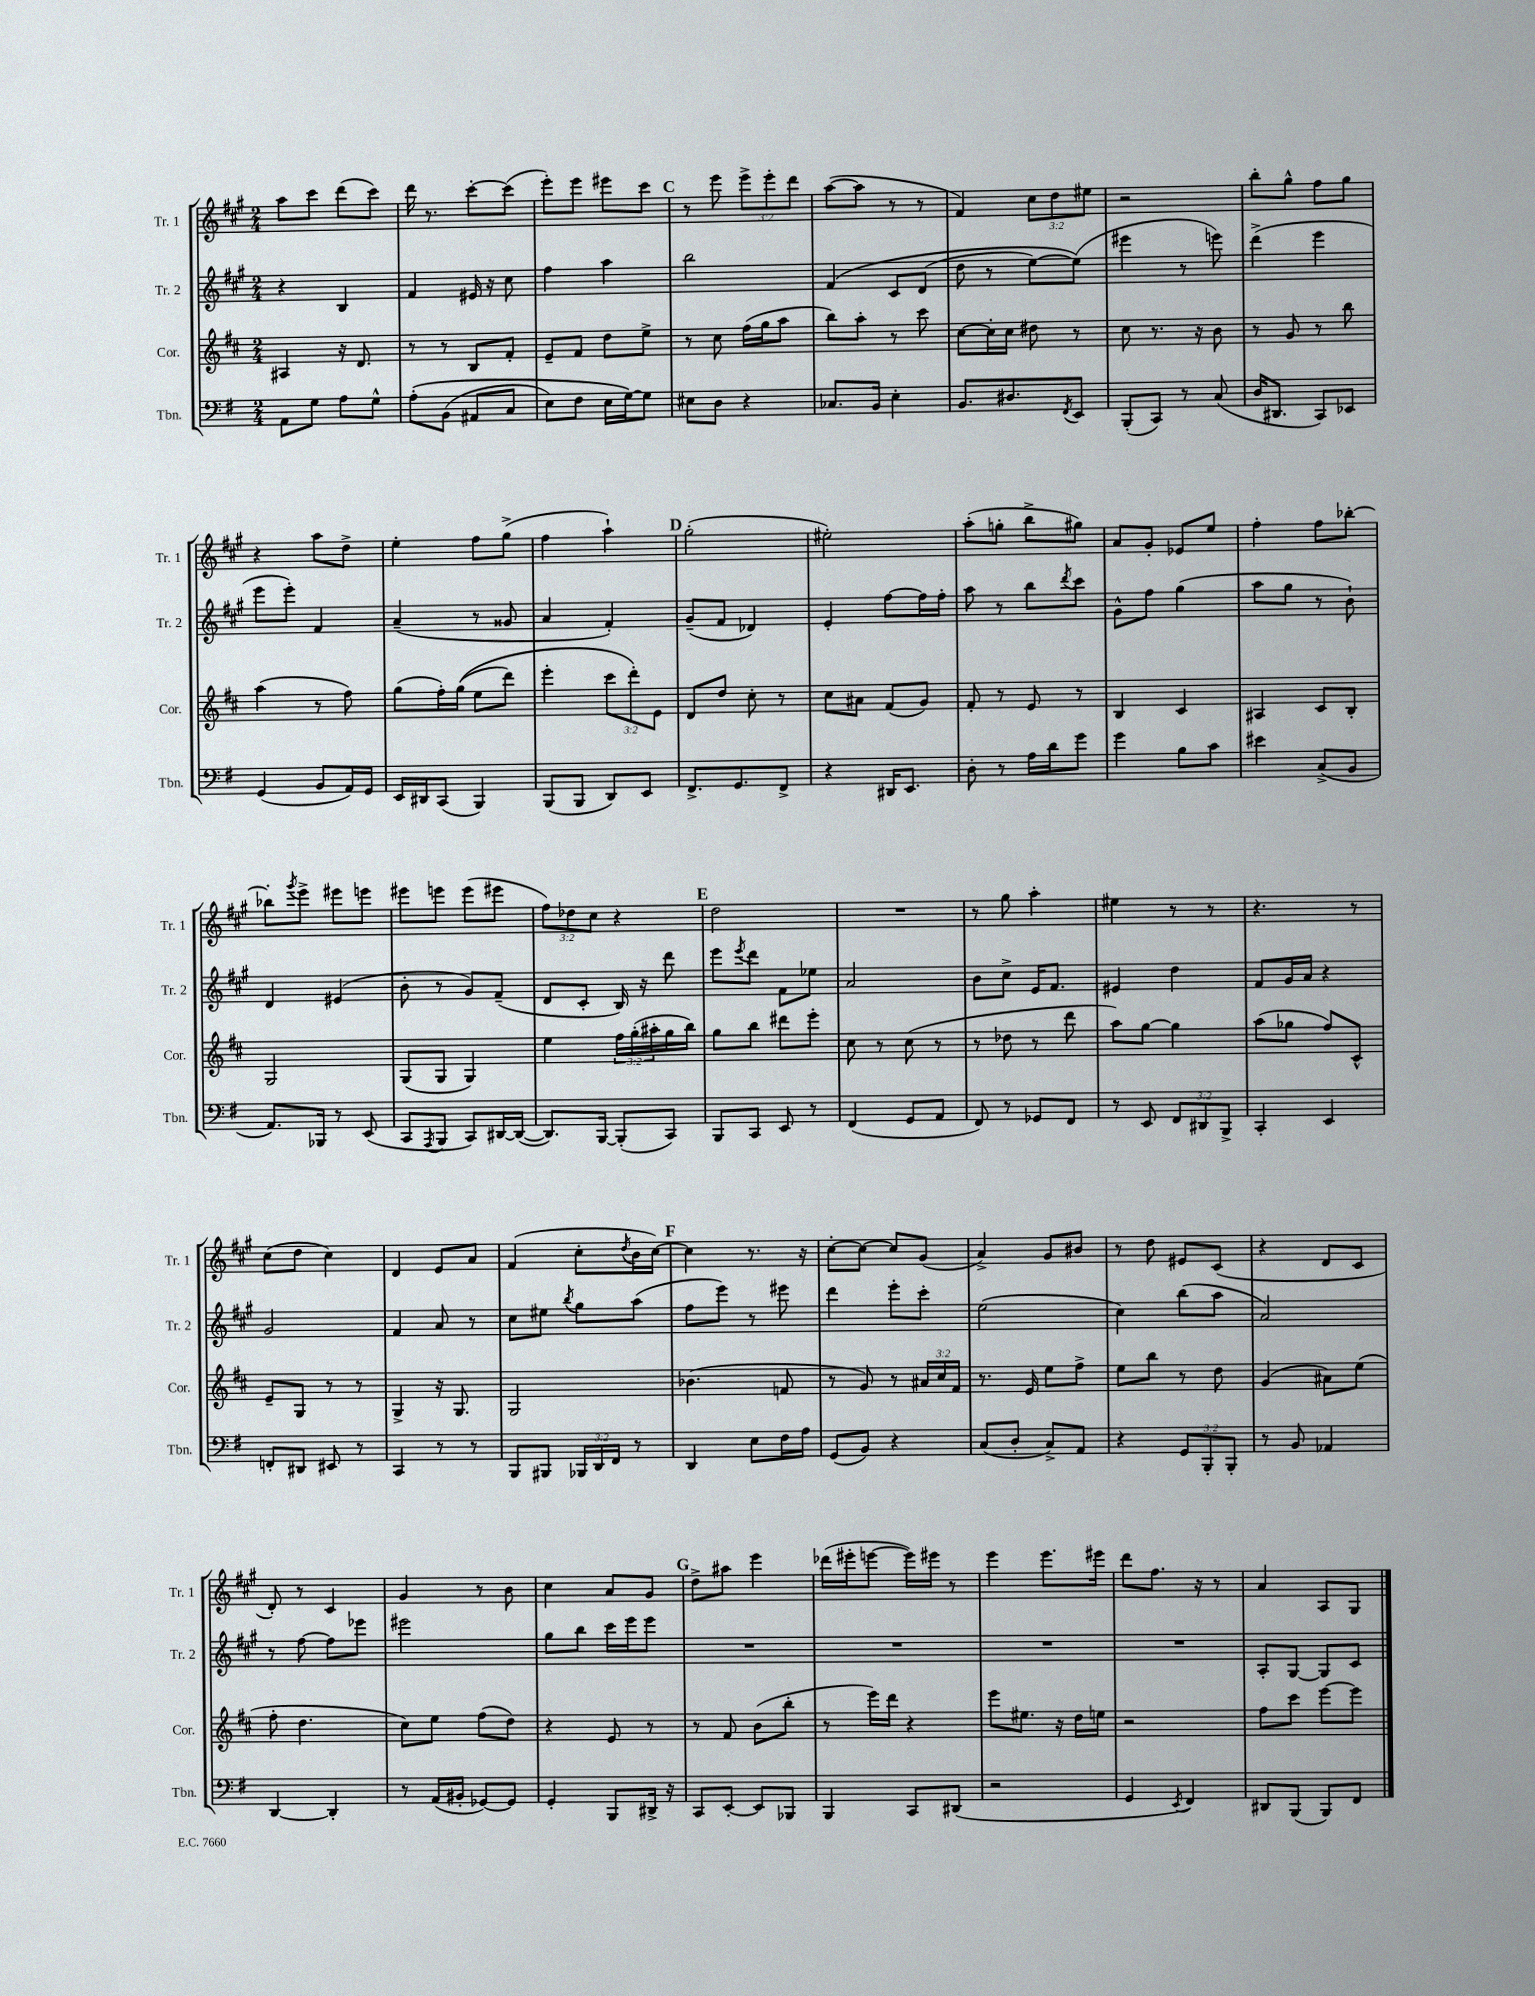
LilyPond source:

<<
\new StaffGroup <<
\new Staff = "s0" \with { instrumentName = "Tr. 1" shortInstrumentName = "Tr. 1" } {
    \clef treble \key a \major \numericTimeSignature \time 2/4 \override Staff.TupletNumber.text = #tuplet-number::calc-fraction-text
    a''8 cis'''8 d'''8( cis'''8) |
    d'''16 r8. cis'''8~-. cis'''8( |
    e'''8-.) e'''8 eis'''8 cis'''8 |
    \mark \markup { \bold "C" } r8 e'''8 \tuplet 3/2 { e'''8-> e'''8-. d'''8 } |
    a''8~( a''8 r8 r8 |
    fis'4) \tuplet 3/2 { cis''8 d''8 eis''8 } |
    r2 |
    b''8-. gis''8-^ fis''8 gis''8 |
    r4 a''8 d''8-> |
    e''4-. fis''8 gis''8->( |
    fis''4 a''4-!) |
    \mark \markup { \bold "D" } gis''2-.( |
    eis''2-.) |
    a''8-.( g''8-. b''8-> gis''8) |
    a'8 gis'8-. ees'8 e''8 |
    fis''4-. fis''8 bes''8~-. |
    bes''8-. \acciaccatura { gis'''8 } e'''8-> eis'''8 e'''8 |
    eis'''8 e'''8 e'''8( eis'''8 |
    \tuplet 3/2 { fis''8) des''8 cis''8 } r4 |
    \mark \markup { \bold "E" } d''2 |
    R2 |
    r8 gis''8 a''4-. |
    eis''4 r8 r8 |
    r4. r8 |
    cis''8( d''8 cis''4) |
    d'4 e'8 a'8 |
    fis'4( cis''8-. \acciaccatura { d''8 } b'16 cis''16~) |
    \mark \markup { \bold "F" } cis''4 r8. r16 |
    cis''8~-. cis''8~ cis''8 gis'8( |
    a'4->) gis'8 bis'8 |
    r8 d''8 eis'8 cis'8( |
    r4 d'8 cis'8 |
    d'8-.) r8 cis'4 |
    gis'4 r8 b'8 |
    cis''4 a'8 gis'8 |
    \mark \markup { \bold "G" } d''8-> ais''8 e'''4 |
    des'''16( eis'''16-. e'''8~ e'''16) eis'''16 r8 |
    e'''4 e'''8. eis'''16 |
    d'''8 fis''8. r16 r8 |
    a'4 a8 gis8 \bar "|." |
}
\new Staff = "s1" \with { instrumentName = "Tr. 2" shortInstrumentName = "Tr. 2" } {
    \clef treble \key a \major \numericTimeSignature \time 2/4
    r4 b4 |
    fis'4 eis'16 r16 cis''8 |
    fis''4 a''4 |
    \mark \markup { \bold "C" } b''2 |
    fis'4\( cis'8 d'8( |
    d''8 r8 e''8~) e''8(\) |
    eis'''4 r8 e'''8) |
    d'''4->( e'''4 |
    e'''8 e'''8-.) fis'4 |
    a'4--( r8 gisis'8 |
    a'4 fis'4-.) |
    \mark \markup { \bold "D" } gis'8--( fis'8 des'4) |
    e'4-. fis''8~ fis''16 fis''16-. |
    a''8 r8 b''8 \acciaccatura { d'''8 } cis'''8 |
    gis'8-^ fis''8 gis''4( |
    a''8 gis''8 r8 b'8-!) |
    d'4 eis'4( |
    b'8-. r8 gis'8) fis'8--( |
    d'8 cis'8-. b16) r16 d'''8 |
    \mark \markup { \bold "E" } e'''8 \acciaccatura { e'''8 } d'''8 fis'8 ees''8 |
    a'2 |
    b'8 cis''8-> e'16 fis'8. |
    eis'4 d''4 |
    fis'8 gis'16 a'16 r4 |
    gis'2 |
    fis'4 a'8 r8 |
    cis''8 eis''8 \acciaccatura { b''8 } gis''8 a''8( |
    \mark \markup { \bold "F" } fis''8 e'''8) r8 eis'''8 |
    d'''4 e'''8-. cis'''8-. |
    e''2( |
    cis''4) b''8( a''8 |
    a'2) |
    r8 fis''8~ fis''8 ees'''8 |
    eis'''2 |
    gis''8 b''8 cis'''16 e'''16 e'''8 |
    \mark \markup { \bold "G" } R2 |
    R2 |
    R2 |
    R2 |
    a8-. gis8~ gis8 cis'8 \bar "|." |
}
\new Staff = "s2" \with { instrumentName = "Cor." shortInstrumentName = "Cor." } {
    \clef treble \key d \major \numericTimeSignature \time 2/4 \override Staff.TupletNumber.text = #tuplet-number::calc-fraction-text
    ais4 r16 d'8. |
    r8 r8 b8 fis'8-. |
    e'8-- fis'8 d''8 e''8-> |
    \mark \markup { \bold "C" } r8 cis''8 fis''16( g''16 a''8 |
    b''8) a''8-. r8 cis'''8 |
    cis''8~ cis''16-. cis''16 dis''8 r8 |
    cis''8 r8. r16 b'8 |
    r8 g'8 r8 b''8 |
    a''4( r8 fis''8) |
    g''8( fis''16-.) g''16(\( e''8 d'''8) |
    e'''4-. \tuplet 3/2 { cis'''8 d'''8-.\) e'8 } |
    \mark \markup { \bold "D" } d'8 d''8 cis''8-. r8 |
    cis''8 ais'8 fis'8( g'8) |
    fis'8-. r8 e'8 r8 |
    b4 cis'4 |
    ais4 cis'8 b8-. |
    g2 |
    g8( g8 g4) |
    e''4 \tuplet 3/2 { fis''16 g''16-.( ais''16-. } g''16 b''16) |
    \mark \markup { \bold "E" } g''8 b''8 dis'''8 e'''8-. |
    cis''8 r8 cis''8( r8 |
    r8 des''8 r8 d'''8 |
    a''8) g''8~ g''4 |
    a''8( ges''8 fis''8) cis'8-^ |
    e'8-- g8 r8 r8 |
    g4-> r16 g8. |
    g2 |
    \mark \markup { \bold "F" } bes'4.( f'8 |
    r8 g'8) r8 \tuplet 3/2 { ais'16 cis''16 fis'16 } |
    r8. e'16 e''8 fis''8-> |
    e''8 b''8 r8 d''8 |
    g'4( ais'8) e''8( |
    fis''8-. d''4. |
    cis''8) e''8 fis''8( d''8) |
    r4 e'8 r8 |
    \mark \markup { \bold "G" } r8 fis'8 b'8( b''8-. |
    r8 e'''16) d'''16 r4 |
    e'''8 eis''8. r16 d''16 e''16 |
    r2 |
    fis''8 cis'''8 e'''8~ e'''8 \bar "|." |
}
\new Staff = "s3" \with { instrumentName = "Tbn." shortInstrumentName = "Tbn." } {
    \clef bass \key g \major \numericTimeSignature \time 2/4 \override Staff.TupletNumber.text = #tuplet-number::calc-fraction-text
    a,8 g8 a8 g8-^ |
    a8-.\( b,8( ais,8 c8 |
    e8) fis8 e16 g16~\) g8 |
    \mark \markup { \bold "C" } eis8 d8 r4 |
    ces8. b,16 e4-. |
    b,8. dis8. \acciaccatura { fis,8 } e,8 |
    b,,8-.( c,8) r8 c8( |
    d16 dis,8. c,8) ees,8 |
    g,4( b,8 a,16) g,16 |
    e,16 dis,16 c,8( b,,4) |
    b,,8( b,,8 d,8) e,8 |
    \mark \markup { \bold "D" } fis,8.-> g,8. fis,8-> |
    r4 dis,16 e,8. |
    d8-. r8 a16 d'16 g'8 |
    g'4 b8 c'8 |
    eis'4 c8->( b,8 |
    a,8.) bes,,16 r8 e,8( |
    c,8 \acciaccatura { a,,8 } b,,8 c,8) dis,16~ dis,16~( |
    dis,8.) b,,16~ b,,8-.( c,8) |
    \mark \markup { \bold "E" } b,,8 c,8 e,8 r8 |
    fis,4( g,8 a,8 |
    fis,8) r8 ges,8 fis,8 |
    r8 e,8 \tuplet 3/2 { fis,8 dis,8 b,,8-> } |
    c,4-. e,4 |
    f,8-. dis,8 eis,8 r8 |
    c,4 r8 r8 |
    b,,8 bis,,8 \tuplet 3/2 { bes,,16 d,16 fis,16 } r8 |
    \mark \markup { \bold "F" } d,4 e8 fis16 a16 |
    g,8( b,8) r4 |
    c8( d8-. c8->) a,8 |
    r4 \tuplet 3/2 { g,8 b,,8-. b,,8-. } |
    r8 b,8 aes,4 |
    d,4~ d,4-. |
    r8 a,16( bis,16-. ges,8~) ges,8 |
    g,4-. b,,8 dis,16-> r16 |
    \mark \markup { \bold "G" } c,8 e,8~-. e,8 bes,,8 |
    b,,4 c,8 dis,8( |
    r2 |
    g,4 \acciaccatura { e,8 } fis,4) |
    dis,8 b,,8( b,,8) fis,8 \bar "|." |
}
>>
>>
\layout { \context { \Score \remove "Bar_number_engraver" } }
